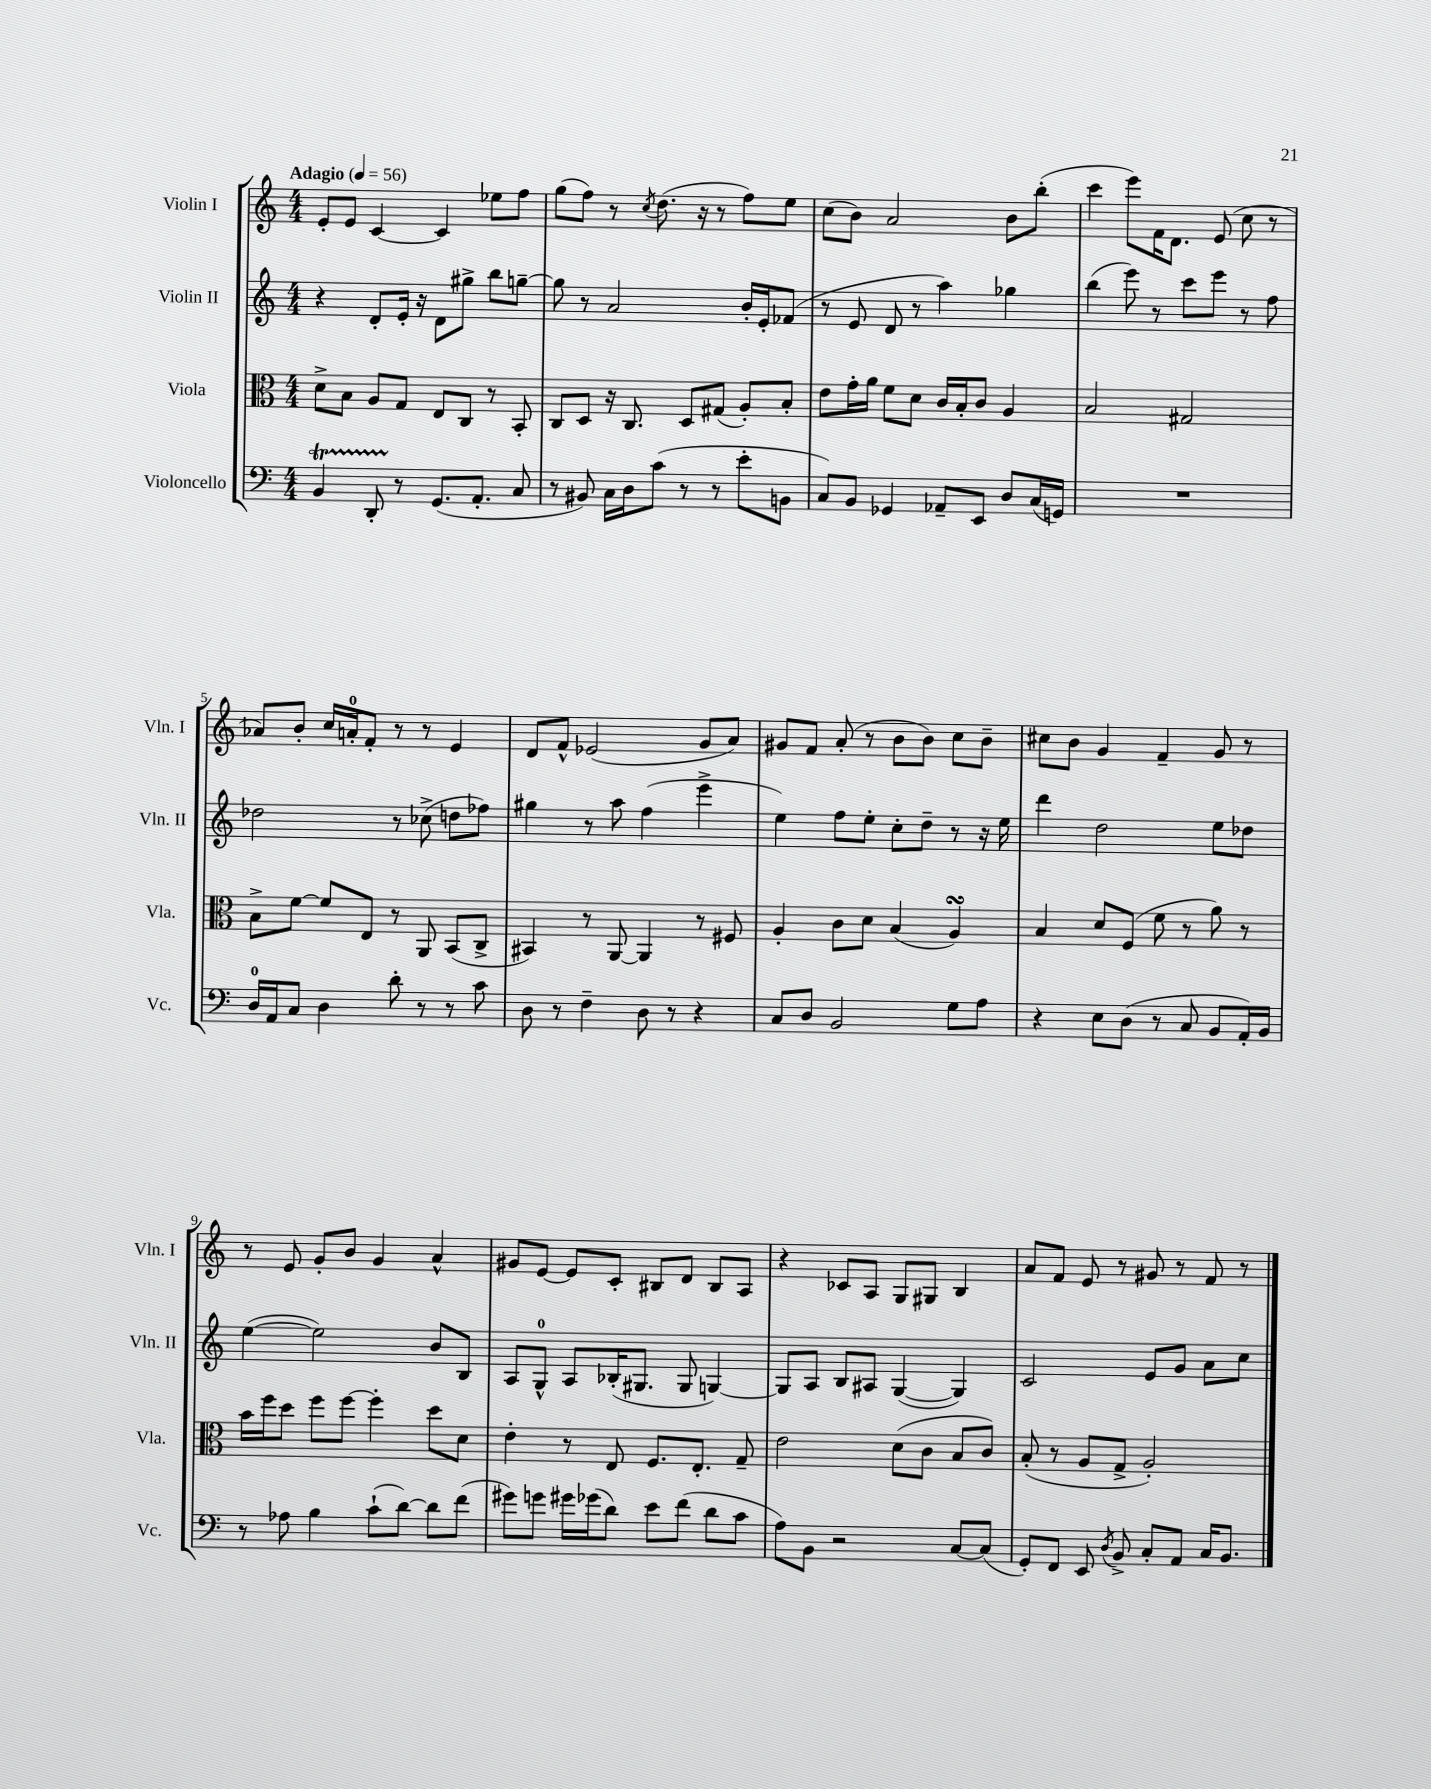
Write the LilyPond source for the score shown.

<<
\new StaffGroup <<
\new Staff = "s0" \with { instrumentName = "Violin I" shortInstrumentName = "Vln. I" } {
    \clef treble \key c \major \numericTimeSignature \time 4/4 \tempo "Adagio" 4 = 56
    \autoBeamOff e'8[-. e'8] c'4~ c'4 ees''8[ f''8] |
    g''8[( f''8]) r8 \acciaccatura { c''8 } d''8.( r16 r8 f''8[) e''8] |
    c''8[( b'8]) a'2 b'8[ b''8]-.( |
    c'''4 e'''8[) f'16 d'8.] e'8( c''8 r8 |
    aes'8[) b'8]-. c''16[ a'16-0-. f'8]-. r8 r8 e'4 |
    d'8[ f'8]-^ ees'2( g'8[ a'8]) |
    gis'8[ f'8] a'8-.( r8 b'8[ b'8]) c''8[ b'8]-- |
    cis''8[ b'8] g'4 f'4-- g'8 r8 |
    r8 e'8 g'8[-. b'8] g'4 a'4-^ |
    gis'8[ e'8]~ e'8[ c'8]-. bis8[ d'8] bis8[ a8] |
    r4 ces'8[ a8] g8[ gis8] b4 |
    a'8[ f'8] e'8 r8 gis'8 r8 f'8 r8 \bar "|." |
}
\new Staff = "s1" \with { instrumentName = "Violin II" shortInstrumentName = "Vln. II" } {
    \clef treble \key c \major \numericTimeSignature \time 4/4
    \autoBeamOff r4 d'8[-. e'16]-. r16 d'8[ gis''8]-> b''8[ g''8]~-- |
    g''8 r8 a'2 b'16[-. e'16-. fes'8]( |
    r8 e'8 d'8 r8 a''4) ges''4 |
    b''4( e'''8) r8 c'''8[ e'''8] r8 f''8 |
    des''2 r8 ces''8->( d''8[ fes''8]) |
    gis''4 r8 a''8 f''4( e'''4-> |
    e''4) f''8[ e''8]-. c''8[-. d''8]-- r8 r16 e''16 |
    d'''4 d''2 e''8[ des''8] |
    e''4~( e''2) b'8[ b8] |
    a8[ g8]-0-^ a8[ bes16-.( gis8.] gis8 g4~) |
    g8[ a8] b8[ ais8] g4~( g4) |
    c'2 e'8[ g'8] a'8[ c''8] \bar "|." |
}
\new Staff = "s2" \with { instrumentName = "Viola" shortInstrumentName = "Vla." } {
    \clef alto \key c \major \numericTimeSignature \time 4/4
    \autoBeamOff d'8[-> b8] a8[ g8] e8[ c8] r8 b,8-. |
    c8[ d8] r16 c8. d8[ gis8]( a8[-.) b8]-. |
    e'8[ g'16-. a'16] f'8[ d'8] c'16[ b16-. c'8] a4 |
    b2 gis2 |
    b8[-> f'8]~ f'8[ e8] r8 a,8 b,8[( c8]-> |
    bis,4) r8 a,8~ a,4 r8 fis8 |
    a4-. c'8[ d'8] b4( a4\turn) |
    b4 d'8[ f8]( f'8 r8 a'8) r8 |
    b'16[ f''16 d''8] f''8[ f''8]~ f''4-. d''8[ d'8] |
    e'4-. r8 e8 f8.[ e8.]-. g8-- |
    e'2 d'8[( c'8] b8[ c'8]) |
    b8-.( r8 a8[ g8]-> a2-.) \bar "|." |
}
\new Staff = "s3" \with { instrumentName = "Violoncello" shortInstrumentName = "Vc." } {
    \clef bass \key c \major \numericTimeSignature \time 4/4
    \autoBeamOff b,4\startTrillSpan d,8-. r8\stopTrillSpan g,8.[( a,8.]-. c8 |
    r8 bis,8) c16[ d16 c'8]( r8 r8 e'8[-. b,8] |
    c8[) b,8] ges,4 aes,8[-- e,8] d8[ c16( g,16]) |
    R1 |
    d16[-0 a,16 c8] d4 d'8-. r8 r8 c'8 |
    d8 r8 f4-- d8 r8 r4 |
    c8[ d8] b,2 g8[ a8] |
    r4 e8[ d8]( r8 c8 b,8[ a,16-.) b,16] |
    r8 aes8 b4 c'8[-!( d'8]~) d'8[ f'8]( |
    gis'8[) g'8] gis'16[ ges'16( d'8]) e'8[ f'8]( d'8[ c'8] |
    a8[) b,8] r2 c8[~ c8]( |
    g,8[-.) f,8] e,8 \acciaccatura { d8 } b,8-> c8[-. a,8] c16[ b,8.] \bar "|." |
}
>>
>>
